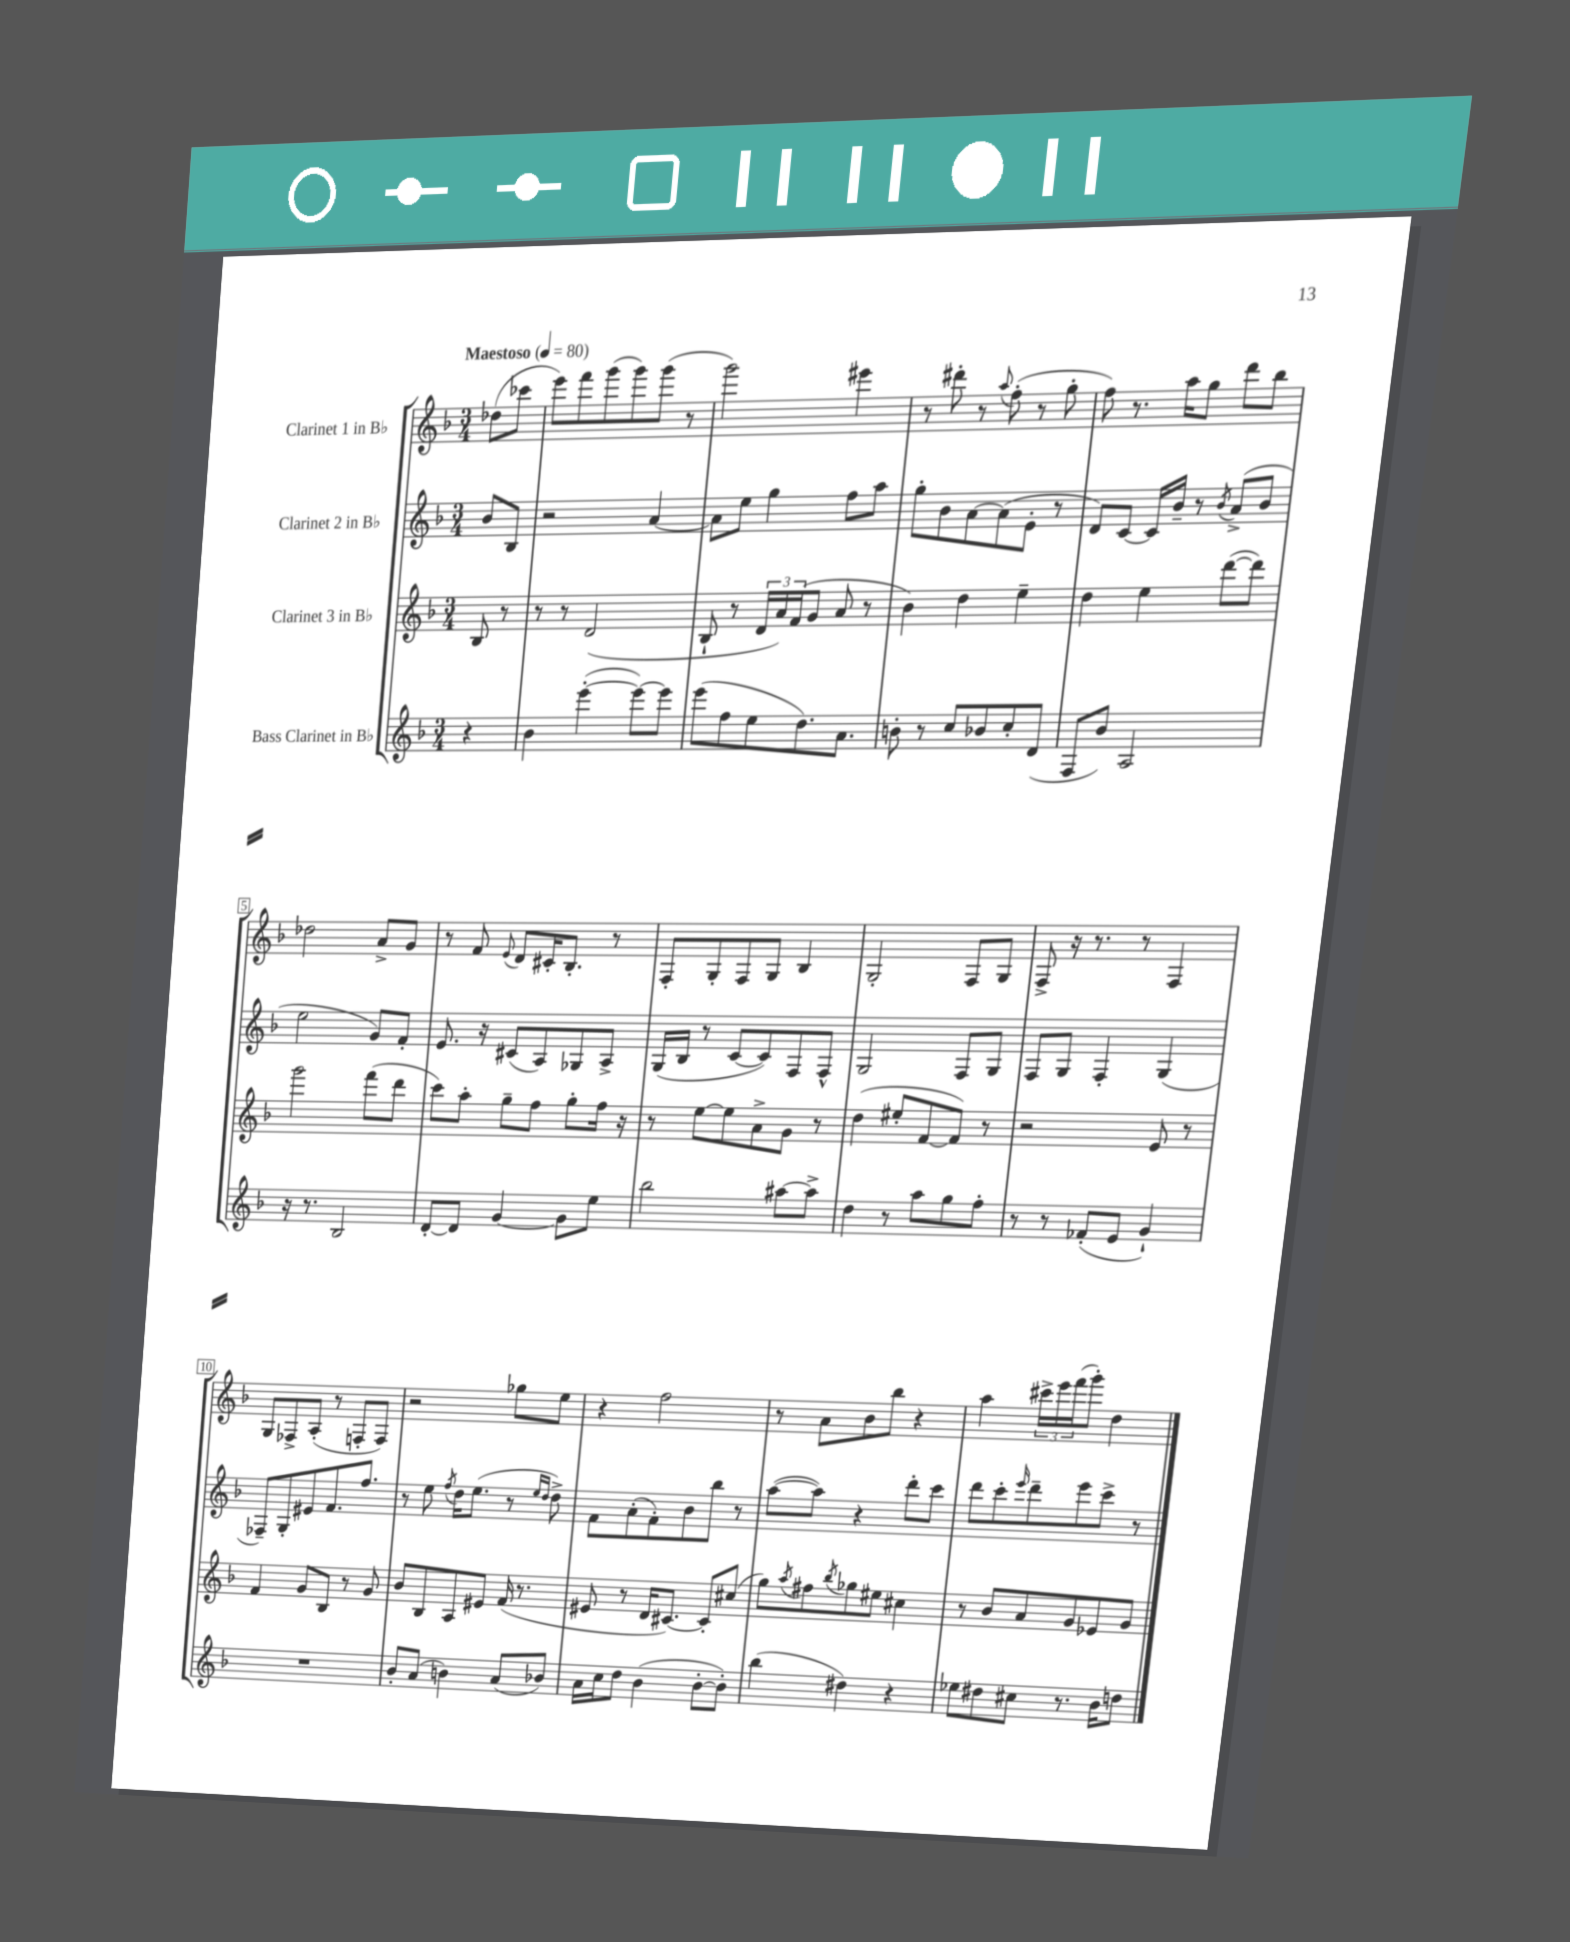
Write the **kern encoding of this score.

**kern	**kern	**kern	**kern
*staff4	*staff3	*staff2	*staff1
*clefG2	*clefG2	*clefG2	*clefG2
*k[b-]	*k[b-]	*k[b-]	*k[b-]
*M3/4	*M3/4	*M3/4	*M3/4
*MM80	*MM80	*MM80	*MM80
4r	8B-	8b-	(8dd-
.	8r	8B-	8ccc-
=	=	=	=
4b-	8r	2r	8eee)
.	8r	.	8fff
([4eee'	(2d	.	(8ggg
.	.	.	8ggg)
8eee_)	.	[4a	(8ggg
8eee]	.	.	8r
=	=	=	=
(8eee	8B-`	8a]	2ggg)
8ff	8r	8ee	.
8ee	24d	4gg	.
.	24a)	.	.
.	(24f	.	.
8.dd)	8g	.	.
.	8a	8ff	4eee#
8.a	.	.	.
.	8r	8aa	.
=	=	=	=
8b'	4b-)	8gg'	8r
8r	.	8b-	8ddd#'
8cc	4dd	[8a	8r
.	.	.	8qqaa
8b-	.	(8a]	(8ff'
8cc'	4ee~	8e'	8r
(8d	.	8r	8gg'
=	=	=	=
8F	4dd	8d)	8ff)
8b-)	.	[8c	8.r
2A	4ee	16c]	.
.	.	16b-~	16aa
.	.	8r	8gg
.	.	8qb-	.
.	([8ddd	(8a^	8ddd
.	8ddd])	8b-	8bb-
=	=	=	=
16r	2ggg	2ee	2dd-
8.r	.	.	.
2B-	.	.	.
.	(8fff	8g)	8a^
.	8ddd	8f'	8g
=	=	=	=
[8d'	8ccc)	8.e	8r
8d]	8aa'	.	8f
.	.	16r	.
.	.	.	8qqe
[4g	8gg~	(8c#	8d
.	8ff	8A)	16c#'
.	.	.	8.B-'
8g]	8gg'	8G-	.
8ee	16ff	8A^	8r
.	16r	.	.
=	=	=	=
2bb-	8r	(16G	8F'
.	.	16B-	.
.	[8ee	8r	8G'
.	8ee]	[8c	8F
.	8a^	8c])	8G
[8aa#	8g	8F	4B-
8aa#^]	8r	8F^^	.
=	=	=	=
4dd	(4dd	2G	2G'
8r	8ee#'	.	.
8aa	[8f	.	.
8gg	8f])	8F	8F
8ff'	8r	8G	8G
=	=	=	=
8r	2r	8F	8F^
8r	.	8G	16r
.	.	.	8.r
(8f-'	.	4F'	.
8e	.	.	8r
4g`)	8e	(4G	4F
.	8r	.	.
=	=	=	=
2.r	4f	8F-~)	8G
.	.	8G'	8F-^
.	8g	8e#	(8A'
.	8B-	8.f	8r
.	8r	.	8F'
.	.	8.ff	.
.	8g	.	8F)
=	=	=	=
8b-'	8b-	8r	2r
(8a	8B-	8ee	.
.	.	8qff	.
4b)	8A	16dd	.
.	.	(8.ee	.
.	8e#	.	.
(8a	(16f	8r	8gg-
.	8.r	.	.
.	.	16qqee	.
.	.	16qqdd	.
8b-)	.	8dd^)	8ee
=	=	=	=
16a	8e#	8f	4r
16cc	.	.	.
8dd	8r	(8a'	.
(4b-	16d	8f')	2ff
.	[8.c#)	.	.
.	.	8b-	.
[8b-'	8c#']	8bb-	.
8b-'])	(8cc#	8r	.
=	=	=	=
(4bb-	8gg)	([8aa	8r
.	8qaa	.	.
.	8ff#	8aa])	8a
.	8qbb-	.	.
4dd#)	8gg-	4r	8b-
.	8ee#	.	8bb-
4r	4cc#	8ddd'	4r
.	.	8ccc	.
=	=	=	=
8ee-	8r	8ddd	4aa
8dd#	8b-	8ccc'	.
.	.	16qqeee	.
8cc#	8a	8ddd~	24ccc#^
.	.	.	24eee
.	.	.	(24fff
8.r	8g	8eee	8ggg')
.	8e-	8ccc^	4dd
16b-	.	.	.
8dd	8g	8r	.
==	==	==	==
*-	*-	*-	*-
